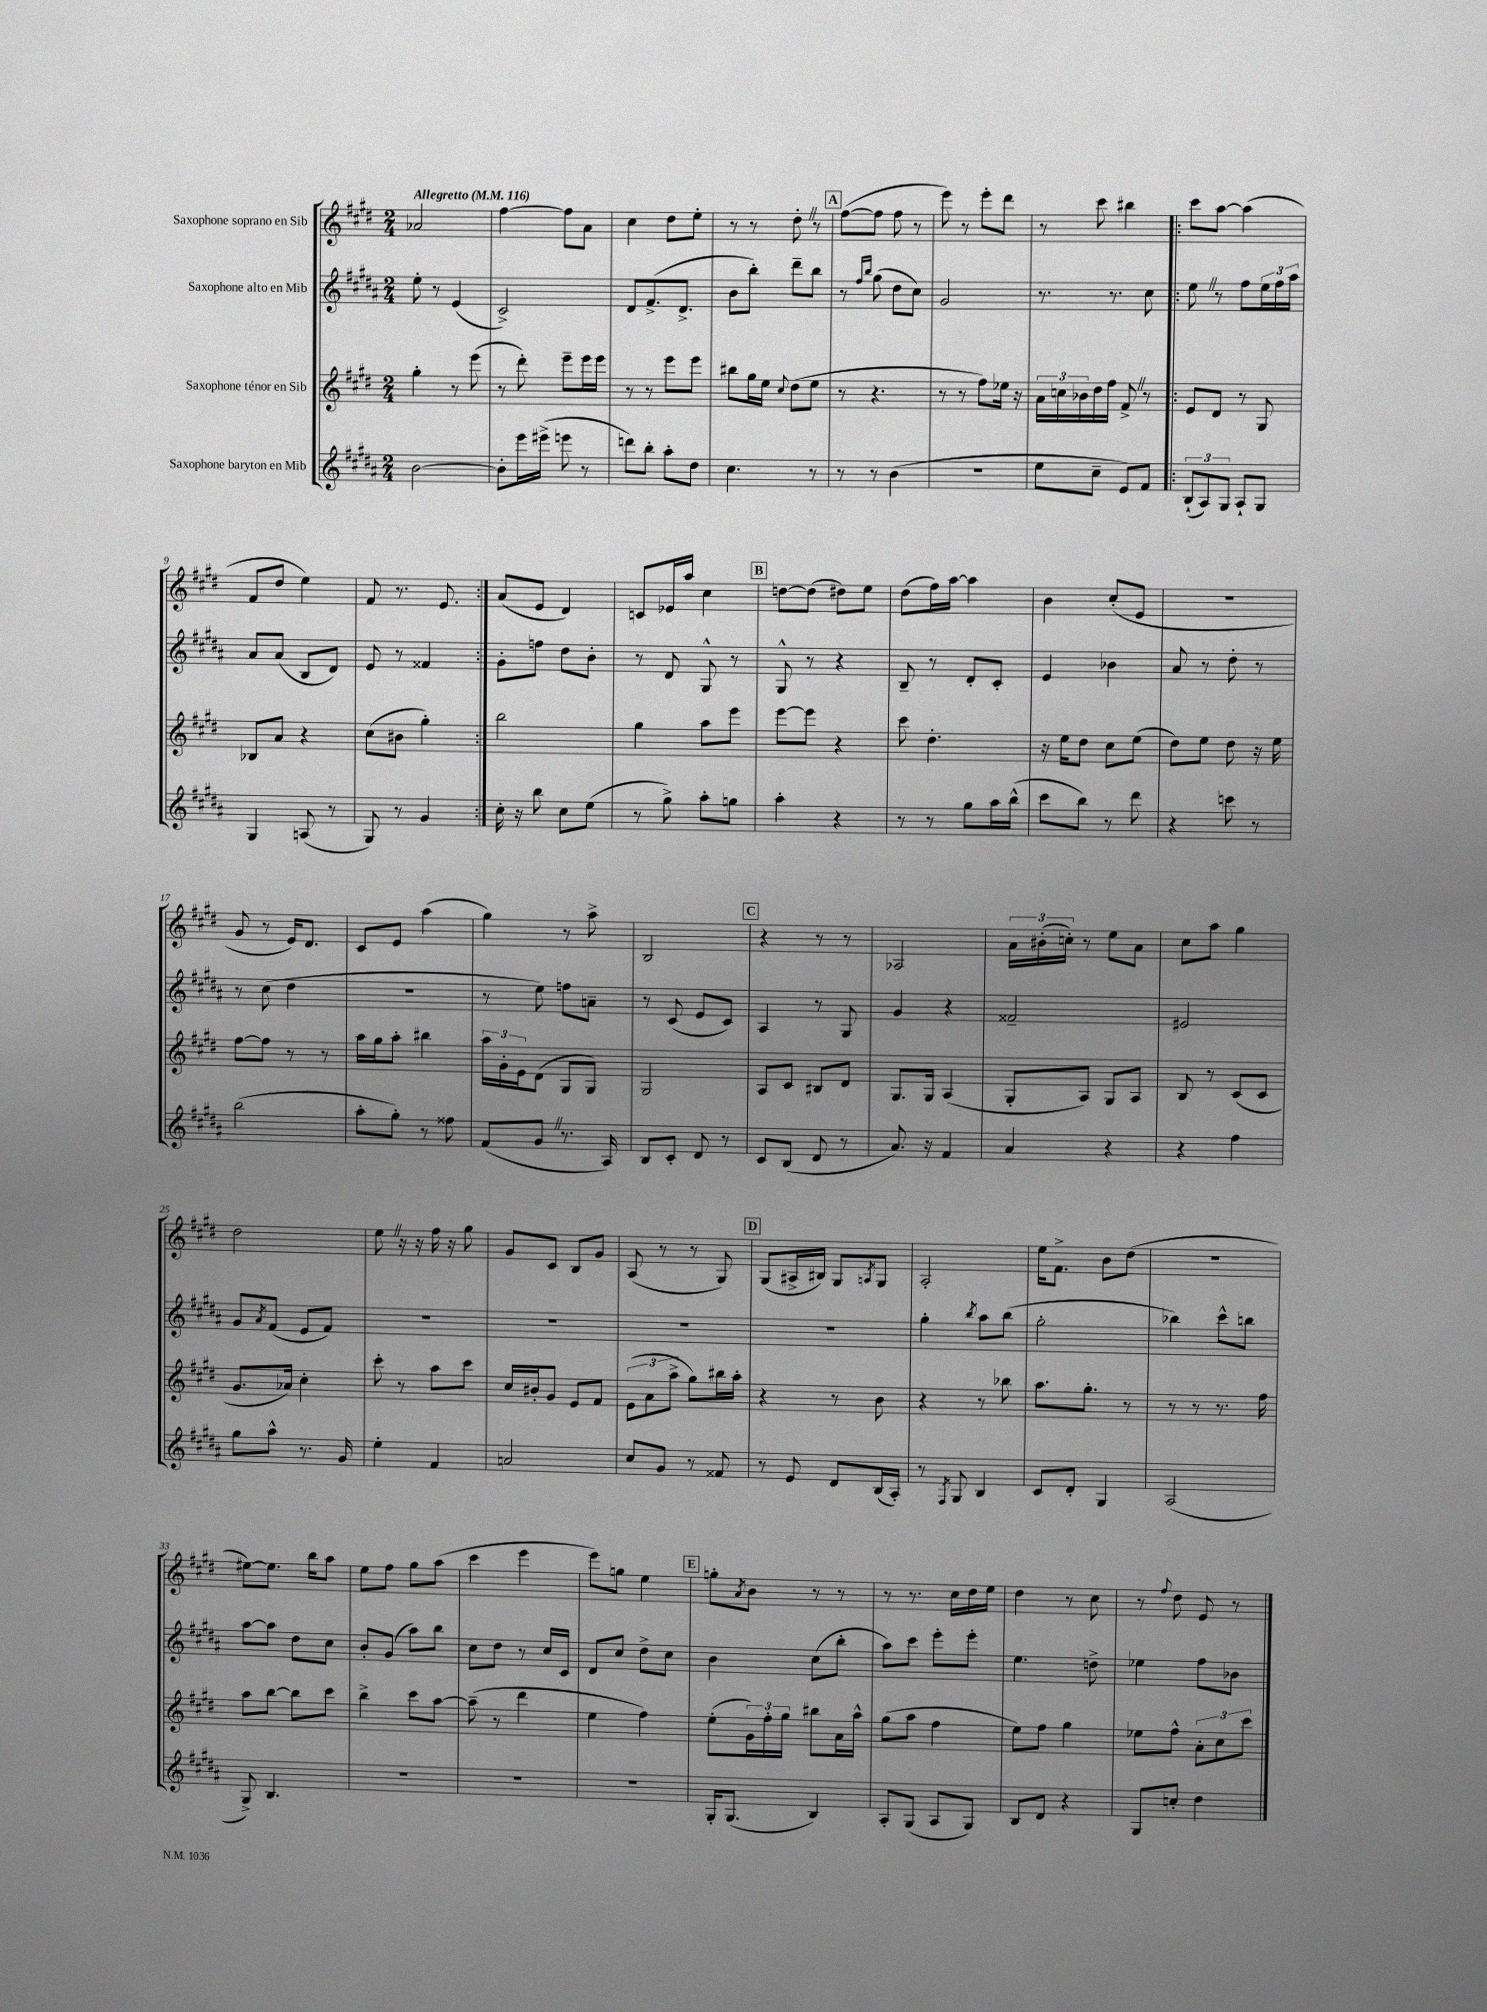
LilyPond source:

<<
\new StaffGroup <<
\new Staff = "s0" \with { instrumentName = "Saxophone soprano en Sib" } {
    \clef treble \key e \major \numericTimeSignature \time 2/4 \tempo "Allegretto" 4 = 116
    aes'2 |
    fis''4~ fis''8 a'8 |
    cis''4 dis''8 e''8-. |
    r8 r8 dis''8-. \once \override BreathingSign.text = \markup { \musicglyph "scripts.caesura.straight" } \breathe r8 |
    \mark \markup { \box "A" } fis''8~( fis''8 fis''8 r8 |
    e'''8) r8 e'''8-. dis'''8 |
    r8 cis'''8 bis''4 |
    \repeat volta 2 { cis'''8 a''8~ a''4( |
    fis'8 dis''8 e''4) |
    fis'8 r8. e'8. | }
    a'8( e'8 dis'4) |
    c'8 ees'16 a''16 cis''4 |
    \mark \markup { \box "B" } d''8~ d''8( dis''8) e''8 |
    dis''8( fis''16) a''16~ a''4 |
    b'4 cis''8-.( e'8 |
    R2 |
    gis'8 r8 e'16) dis'8. |
    cis'8 e'8 a''4( |
    gis''4) r8 a''8-> |
    b2 |
    \mark \markup { \box "C" } r4 r8 r8 |
    aes2 |
    \tuplet 3/2 { a'16 bis'16-.( c''16-.) } r8 e''8 a'8 |
    cis''8 a''8 gis''4 |
    dis''2 |
    e''8 \once \override BreathingSign.text = \markup { \musicglyph "scripts.caesura.straight" } \breathe r16 r16 fis''16 r16 gis''8 |
    gis'8 cis'8 b8 gis'8 |
    a8( r8 r8 gis8) |
    \mark \markup { \box "D" } gis8( ais16-> bis16) gis8 \acciaccatura { a8 } gis8 |
    a2-. |
    e''16 fis'8.-> b'8 dis''8( |
    r2 |
    eis''8~) eis''8. b''16 a''8 |
    e''8 fis''8 gis''8 a''8( |
    cis'''4 e'''4 |
    e'''8) g''8 e''4 |
    \mark \markup { \box "E" } g''8-. \acciaccatura { a'8 } b'8 r8 r8 |
    r8 r8. cis''16 dis''16 e''16 |
    dis''4 r8 cis''8 |
    r8 \appoggiatura { fis''8 } dis''8 e'8 r8 \bar "|." |
}
\new Staff = "s1" \with { instrumentName = "Saxophone alto en Mib" } {
    \clef treble \key b \major \numericTimeSignature \time 2/4
    e''8-. r8 e'4( |
    cis'2->) |
    dis'8 fis'8.->( dis'8.-> |
    b'8 b''8-.) dis'''8-- b''8 |
    \mark \markup { \box "A" } r8 \grace { fis''16 b''16 } gis''8( dis''8 cis''8) |
    gis'2 |
    r8. r8. cis''8 |
    \repeat volta 2 { e''8 \once \override BreathingSign.text = \markup { \musicglyph "scripts.caesura.straight" } \breathe r8 fis''8 \tuplet 3/2 { e''16 fis''16 ais''16 } |
    ais'8 ais'8( b8 dis'8) |
    e'8 r8 fisis'4 | }
    gis'8-. f''8 dis''8 b'8-. |
    r8 dis'8 gis8-^ r8 |
    \mark \markup { \box "B" } gis8-^ r8 r4 |
    b8-- r8 dis'8-. cis'8-. |
    e'4 bes'4 |
    ais'8 r8 dis''8-. r8 |
    r8 cis''8( dis''4 |
    r2 |
    r8 e''8) f''8 a'8-- |
    r8 cis'8( e'8 cis'8) |
    \mark \markup { \box "C" } ais4 r8 gis8 |
    gis'4 r4 |
    fisis'2-- |
    eis'2 |
    gis'8 \acciaccatura { ais'8 } fis'8( e'8 fis'8) |
    R2 |
    R2 |
    R2 |
    \mark \markup { \box "D" } R2 |
    gis''4-. \acciaccatura { b''8 } ais''8 b''8( |
    gis''2-. |
    bes''4) cis'''8-^ b''8 |
    ais''8~ ais''8 dis''8 cis''8 |
    b'8-. gis'8( ais''8) b''8 |
    cis''8 dis''8 r8 cis''16 cis'16 |
    dis'8 cis''8 dis''8-> cis''8 |
    \mark \markup { \box "E" } b'4 cis''8( b''8-. |
    ais''8) cis'''8 e'''8-. e'''8-. |
    e''4. d''8-> |
    ees''4 fis''8 bes'8 \bar "|." |
}
\new Staff = "s2" \with { instrumentName = "Saxophone ténor en Sib" } {
    \clef treble \key e \major \numericTimeSignature \time 2/4
    gis''4-. r8 e'''8( |
    r8 dis'''8-.) e'''8-- e'''16 e'''16 |
    r8 r8 e'''8 e'''8 |
    bis''8 gis''16 e''16 \appoggiatura { cis''8 } dis''8( e''8 |
    \mark \markup { \box "A" } r8 r4. |
    r8 r8 fis''8) ees''16 r16 |
    \tuplet 3/2 { a'16 c''16 bes'16 } dis''16 fis''16 fis'8-> \once \override BreathingSign.text = \markup { \musicglyph "scripts.caesura.straight" } \breathe r8 |
    \repeat volta 2 { e'8 dis'8 r8 gis8 |
    bes8 a'8 r4 |
    cis''8( bis'8 gis''4-.) | }
    b''2 |
    gis''4 a''8 e'''8 |
    \mark \markup { \box "B" } e'''8~ e'''8 r4 |
    cis'''8 dis''4.-. |
    r16 e''16 dis''8 cis''8 e''8( |
    dis''8) e''8 dis''8 r16 e''16 |
    fis''8~ fis''8 r8 r8 |
    a''16 gis''16 a''8-. bis''4 |
    \tuplet 3/2 { a''16 gis'16-. e'16 } dis'8( gis8 gis8) |
    gis2 |
    \mark \markup { \box "C" } a8 cis'8 bis8 dis'8 |
    gis8. gis16 a4( |
    gis8-. a8) gis8 a8 |
    b8 r8 cis'8( cis'8 |
    gis'8. aes'16) cis''4-. |
    cis'''8-. r8 a''8 cis'''8 |
    cis''16 bis'16-. gis'8 e'8 fis'8 |
    \tuplet 3/2 { e'8( a'8 a''8-> } gis''8) bis''16 a''16-. |
    \mark \markup { \box "D" } r4 r8 b'8 |
    r4 r8 bes''8 |
    a''8. gis''8.-. r8 |
    r8 r8 r8. fis''16 |
    a''8 b''8~ b''8 cis'''8 |
    b''4-> cis'''8 a''8~ |
    a''8--( r8 dis'''4 |
    e''4 fis''4) |
    \mark \markup { \box "E" } e''8-.( \tuplet 3/2 { gis'16) fis''16-. gis''16 } bis''8 a'16 a''16-^ |
    gis''8( a''8 fis''4 |
    e''8) fis''8 gis''4 |
    ees''8 fis''8-^ \tuplet 3/2 { a'8-. cis''8 cis'''8 } \bar "|." |
}
\new Staff = "s3" \with { instrumentName = "Saxophone baryton en Mib" } {
    \clef treble \key b \major \numericTimeSignature \time 2/4
    b'2~ |
    b'8-. e'''16 eis'''16->( e'''8 r8 |
    d'''8) b''8-. ais''8-. dis''8 |
    cis''4. r8 |
    \mark \markup { \box "A" } r8 r8 b'4( |
    r2 |
    e''8 cis''8-- e'8) fis'8 |
    \repeat volta 2 { \tuplet 3/2 { b8-!( ais8) gis8 } ais8-! gis8 |
    gis4 a8( r8 |
    gis8) r8 gis'4 | }
    cis''16-. r16 b''8 cis''8 e''8( |
    r8 gis''8->) ais''8-. g''8 |
    \mark \markup { \box "B" } ais''4-. r4 |
    r8 r8 gis''8 ais''16 b''16-^( |
    cis'''8 b''8) r8 dis'''8 |
    r4 c'''8 r8 |
    b''2( |
    ais''8-. gis''8-.) r8 fisis''8 |
    fis'8( gis'8 \once \override BreathingSign.text = \markup { \musicglyph "scripts.caesura.straight" } \breathe r8. ais16) |
    b8 cis'8-. dis'8 r8 |
    \mark \markup { \box "C" } cis'8 b8( dis'8 r8 |
    ais'8.) r16 fis'4 |
    ais'4 r4 |
    r4 fis''4 |
    gis''8 ais''8-^ r8. gis'16 |
    e''4-. fis'4 |
    a'2 |
    cis''8 gis'8 r8 fisis'8 |
    \mark \markup { \box "D" } r8 e'8 dis'8 b16( ais16-.) |
    r8 \acciaccatura { fis8 } gis8 b4 |
    cis'8 dis'8-. gis4 |
    ais2( |
    gis8->) b4. |
    R2 |
    R2 |
    R2 |
    \mark \markup { \box "E" } gis16-. gis8.( b4) |
    ais8-. gis8( ais8 gis8) |
    b8 dis'8 r4 |
    gis8 c''8-. dis''4 \bar "|." |
}
>>
>>
